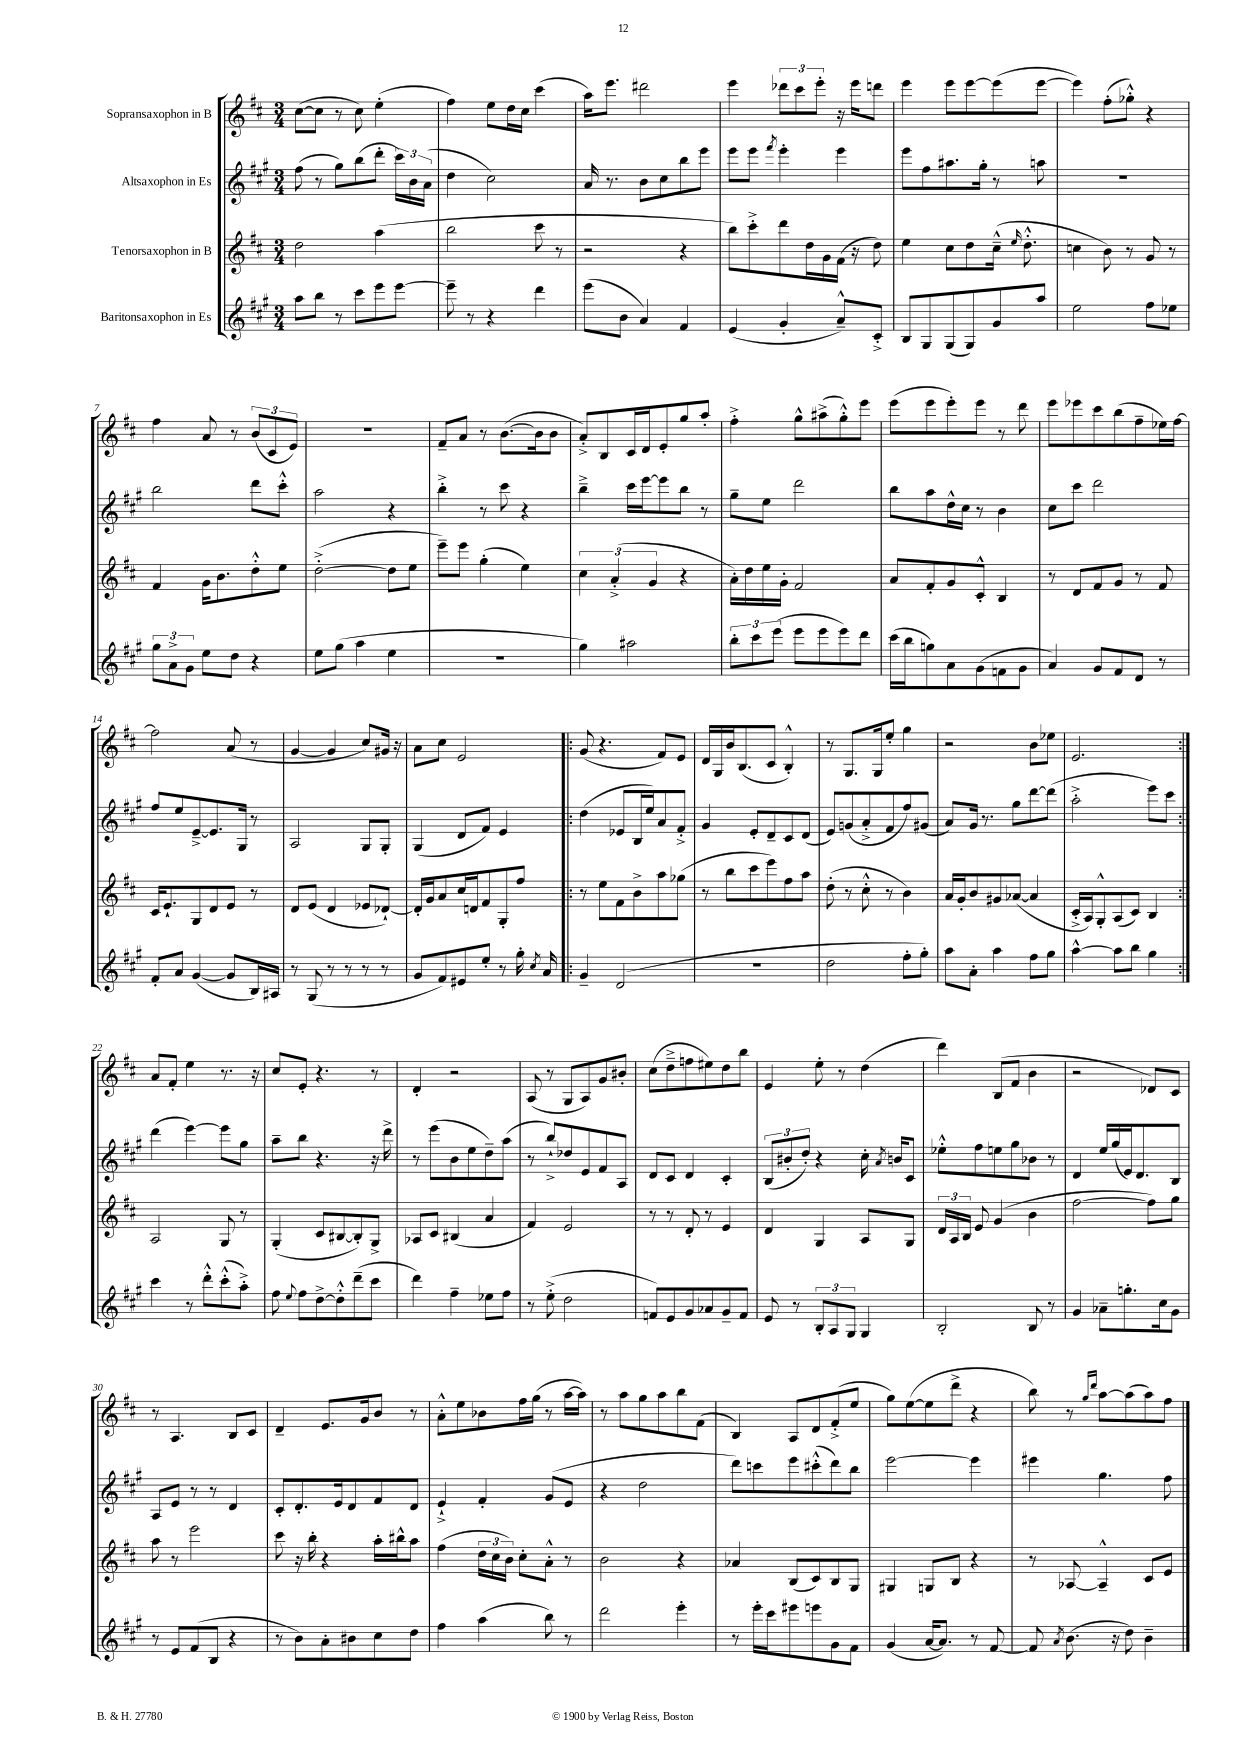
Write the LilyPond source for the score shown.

<<
\new StaffGroup <<
\new Staff = "s0" \with { instrumentName = "Sopransaxophon in B" } {
    \clef treble \key d \major \numericTimeSignature \time 3/4
    \autoBeamOff cis''8[~( cis''8] r8 cis''8) e''4-.( |
    fis''4) e''8[ d''16 cis''16] cis'''4( |
    a''16[) e'''8.] dis'''2 |
    e'''4 \tuplet 3/2 { des'''8[ cis'''8 e'''8]-. } r16 e'''16[ d'''8] |
    e'''4 e'''8[ e'''8~ e'''8( e'''8]~ |
    e'''4) fis''8[-.( ges''8]-.-^) r4 |
    fis''4 a'8 r8 \tuplet 3/2 { b'8[( cis'8 e'8]) } |
    r2. |
    fis'8[-- a'8] r8 b'8.[~( b'16 b'8] |
    a'8[-.->) b8 cis'16 d'16 e'8-. g''8 a''8]-. |
    fis''4-.-> g''8[-^ ais''8->( g''8-.-^) e'''8] |
    e'''8[( e'''8 e'''8-.) e'''8] r8 d'''8 |
    e'''8[ ees'''8 cis'''8 b''8( fis''8-- ees''16) fis''16]~ |
    fis''2 a'8( r8 |
    g'4~ g'4 cis''8[) gis'16] r16 |
    a'8[ cis''8] e'2 |
    \repeat volta 2 { g'8( r4. fis'8[) e'8] |
    d'16[ g16 b'16 b8.( cis'8] b4-.-^) |
    r8 g8.[ g16 e''8]-. g''4 |
    r2 b'8[ ees''8] |
    e'2. | }
    a'8[ fis'8]-. e''4 r8. r16 |
    cis''8[ e'8]-. r4. r8 |
    d'4-. r2 |
    a8( r8 g8[ a8) g'8 bis'8]-. |
    cis''8[( d''8---> f''8 eis''8) d''8 b''8] |
    e'4 e''8-. r8 d''4( |
    d'''4) b8[( fis'8] b'4 |
    r2 des'8[) cis'8] |
    r8 a4. b8[ cis'8] |
    d'4-- e'8.[ g'16 b'8] r8 |
    a'8[-.-^ e''8 bes'8 fis''16 g''16]( r8 a''16[~ a''16]) |
    r8 a''8[ g''8 a''8 b''8 fis'8]( |
    b4) a8[ d'8 fis'8-.->( e''8] |
    g''8[) e''8~( e''8 d'''8]-> r4 |
    b''8) r8 \grace { g''16[ d'''16] } a''8[~ a''8( a''8) fis''8] \bar "|." |
}
\new Staff = "s1" \with { instrumentName = "Altsaxophon in Es" } {
    \clef treble \key a \major \numericTimeSignature \time 3/4
    \autoBeamOff fis''8( r8 gis''8[) b''8( d'''8]-. \tuplet 3/2 { cis'''16[) b'16 a'16]( } |
    d''4 cis''2) |
    a'16 r8. b'8[ cis''8 b''8 e'''8] |
    e'''8[ e'''8] \acciaccatura { fis'''8 } e'''4-. e'''4 |
    e'''8[ fis''8 ais''8. gis''16]-. r8 a''8 |
    R2. |
    b''2 d'''8[ cis'''8]-.-^ |
    a''2 r4 |
    b''4-.-> r8 cis'''8 r4 |
    b''4---> cis'''16[ e'''16~ e'''8 b''8] r8 |
    gis''8[-- e''8] d'''2 |
    b''8[ a''8 d''16-^ cis''16] r8 b'4 |
    cis''8[ cis'''8] d'''2 |
    fis''8[ e''8 e'8~---> e'8. gis16] r8 |
    a2 gis8[ gis8]-. |
    gis4( d'8[ fis'8]) e'4 |
    \repeat volta 2 { d''4( ees'8[ b16 e''16) a'8 fis'8]-.-> |
    gis'4 e'8[-. d'8-- cis'8 d'8]( |
    e'8[) g'8( a'8-.-> fis'8 fis''8) gis'8]( |
    a'8[) gis'16] r8. gis''8[ d'''8~ d'''8]( |
    a''2-.-> e'''8[) cis'''8] | }
    d'''4( e'''4~) e'''8[ gis''8] |
    a''8[-- b''8] r4. r16 d'''16-> |
    r8 e'''8[( b'8 e''8 d''8--) a''8]( |
    r8 b''8[-!->) des''8 e'8 fis'8 a8] |
    d'8[ cis'8] d'4 cis'4-. |
    \tuplet 3/2 { b8[( bis'8-. d''8]-.) } r4 cis''16-. \acciaccatura { a'8 } b'16[ cis'8] |
    ees''8[-.-^ fis''8 e''8 gis''8 bes'8] r8 |
    d'4 e''16[ gis''16( e'16) d'8. b8] |
    a8[ e'8] r8 r8 d'4 |
    cis'8[-. d'8.-. e'16 d'8 fis'8 d'8] |
    e'4-!-> fis'4-. gis'8[( e'8] |
    r4 d''2 |
    d'''8[) c'''8 e'''8 cis'''8-.-^( d'''8) b''8] |
    e'''2~ e'''4 |
    eis'''4 gis''4. fis''8 \bar "|." |
}
\new Staff = "s2" \with { instrumentName = "Tenorsaxophon in B" } {
    \clef treble \key d \major \numericTimeSignature \time 3/4
    \autoBeamOff d''2 a''4( |
    b''2 cis'''8 r8 |
    r2 r4 |
    b''8[) cis'''8-.-> d'''8 d''16 g'16 fis'16]( r16 d''8) |
    e''4 cis''8[ d''8 cis''16]---^( \grace { e''16 } d''8.-.-^ |
    c''4 b'8) r8 g'8 r8 |
    fis'4 g'16[ b'8. d''8-.-^ e''8] |
    d''2~-.->( d''8[ e''8] |
    e'''8[--) e'''8] g''4-.( e''4) |
    \tuplet 3/2 { cis''4 a'4-.->( g'4 } r4 |
    a'16[-.) d''16 e''16 g'16]-. fis'2 |
    a'8[ fis'8-. g'8 cis'8]-.-^ b4 |
    r8 d'8[ fis'8 g'8] r8 fis'8 |
    cis'16[ e'8.-! g8 d'8 e'8] r8 |
    d'8[ e'8]( d'4 ees'8[ des'8]~-!) |
    des'16[-. g'16 a'8 cis''16 d'16 fis'8 g8-. fis''8] |
    \repeat volta 2 { r8 e''8[ fis'8 b'8-> a''8 ges''8]( |
    r8 b''8[ cis'''8 e'''8) fis''8 a''8] |
    d''8-.( r8 cis''8-.-^ r8 b'4) |
    a'16[ g'16-. b'8 gis'8 aes'8]~( aes'4 |
    cis'16[-.-> a16) g8-.-^ a8( cis'8]) b4 | }
    a2 g8 r8 |
    g4-.( cis'8[ bis8~ bis8-.) g8]-> |
    aes8[ cis'8] bis4( a'4 |
    fis'4) e'2 |
    r8 r8 d'8-. r8 e'4 |
    d'4 g4 a8[ g8] |
    \tuplet 3/2 { d'16[ a16 b16] } e'8 g'4( b'4 |
    fis''2~ fis''8[) g''8] |
    a''8 r8 e'''2 |
    cis'''8 r16 b''16-. r4 a''16[-. bis''16-^ a''8] |
    fis''4( \tuplet 3/2 { d''16[ cis''16 b'16]) } cis''8[-. a'8]-.-^ r8 |
    b'2 r4 |
    aes'4 b8[( cis'8) b8 g8] |
    gis4 g8[ b8] r4 |
    r8 aes8~ aes4---^ cis'8[ e'8] \bar "|." |
}
\new Staff = "s3" \with { instrumentName = "Baritonsaxophon in Es" } {
    \clef treble \key a \major \numericTimeSignature \time 3/4
    \autoBeamOff a''8[ b''8] r8 cis'''8[ e'''8 e'''8]~ |
    e'''8-- r8 r4 d'''4 |
    e'''8[( b'8] a'4) fis'4 |
    e'4( gis'4-. a'8[---^) cis'8]-.-> |
    b8[ gis8 gis8( gis8) gis'8 a''8] |
    e''2 fis''8[ ees''8] |
    \tuplet 3/2 { gis''8[ a'8-> gis'8] } e''8[ d''8] r4 |
    e''8[ gis''8]( a''4 e''4 |
    R2. |
    gis''4) ais''2 |
    \tuplet 3/2 { b''8[-. cis'''8 e'''8]( } e'''8[ e'''8 e'''8) d'''8] |
    cis'''16[( b''16 g''8) a'8 gis'8( f'8 gis'8] |
    a'4) gis'8[ fis'8 d'8] r8 |
    fis'8[-. a'8] gis'4~( gis'8[ b16) ais16] |
    r8 gis8( r8 r8 r8 r8 |
    gis'8[ fis'8) eis'8 e''8]-. r8 gis''16-. \acciaccatura { cis''8 } a'16 |
    \repeat volta 2 { gis'4-- d'2( |
    R2. |
    d''2 fis''8[-. gis''8]-.) |
    a''8[ a'8]-. a''4 fis''8[ gis''8] |
    a''4~-^ a''8[ b''8] gis''4 | }
    cis'''4 r8 d'''8[-.-^ cis'''8-.-^( a''8]-.->) |
    fis''8 \appoggiatura { e''8 } fis''8[ d''8~-> d''8-.-^ d'''8--( cis'''8] |
    d'''4) fis''4-- ees''8[ fis''8] |
    r8 e''8-.->( d''2 |
    f'8[) e'8 gis'8 aes'8 gis'8-- f'8] |
    e'8 r8 \tuplet 3/2 { b8[-. a8 gis8] } gis4 |
    b2-. b8 r8 |
    gis'4 aes'8[-- g''8.-. cis''16 gis'8] |
    r8 e'8[ fis'8( b8] r4 |
    r8 b'8[) a'8-. bis'8 cis''8 d''8] |
    fis''4 a''4( b''8) r8 |
    d'''2 e'''4-. |
    r8 e'''16[-. cis'''16 eis'''8 e'''8 gis'8 fis'8] |
    gis'4( a'16[~ a'8.]) r8 fis'8~ |
    fis'8 \acciaccatura { a'8 } b'8.( r16 d''8) b'4-- \bar "|." |
}
>>
>>
